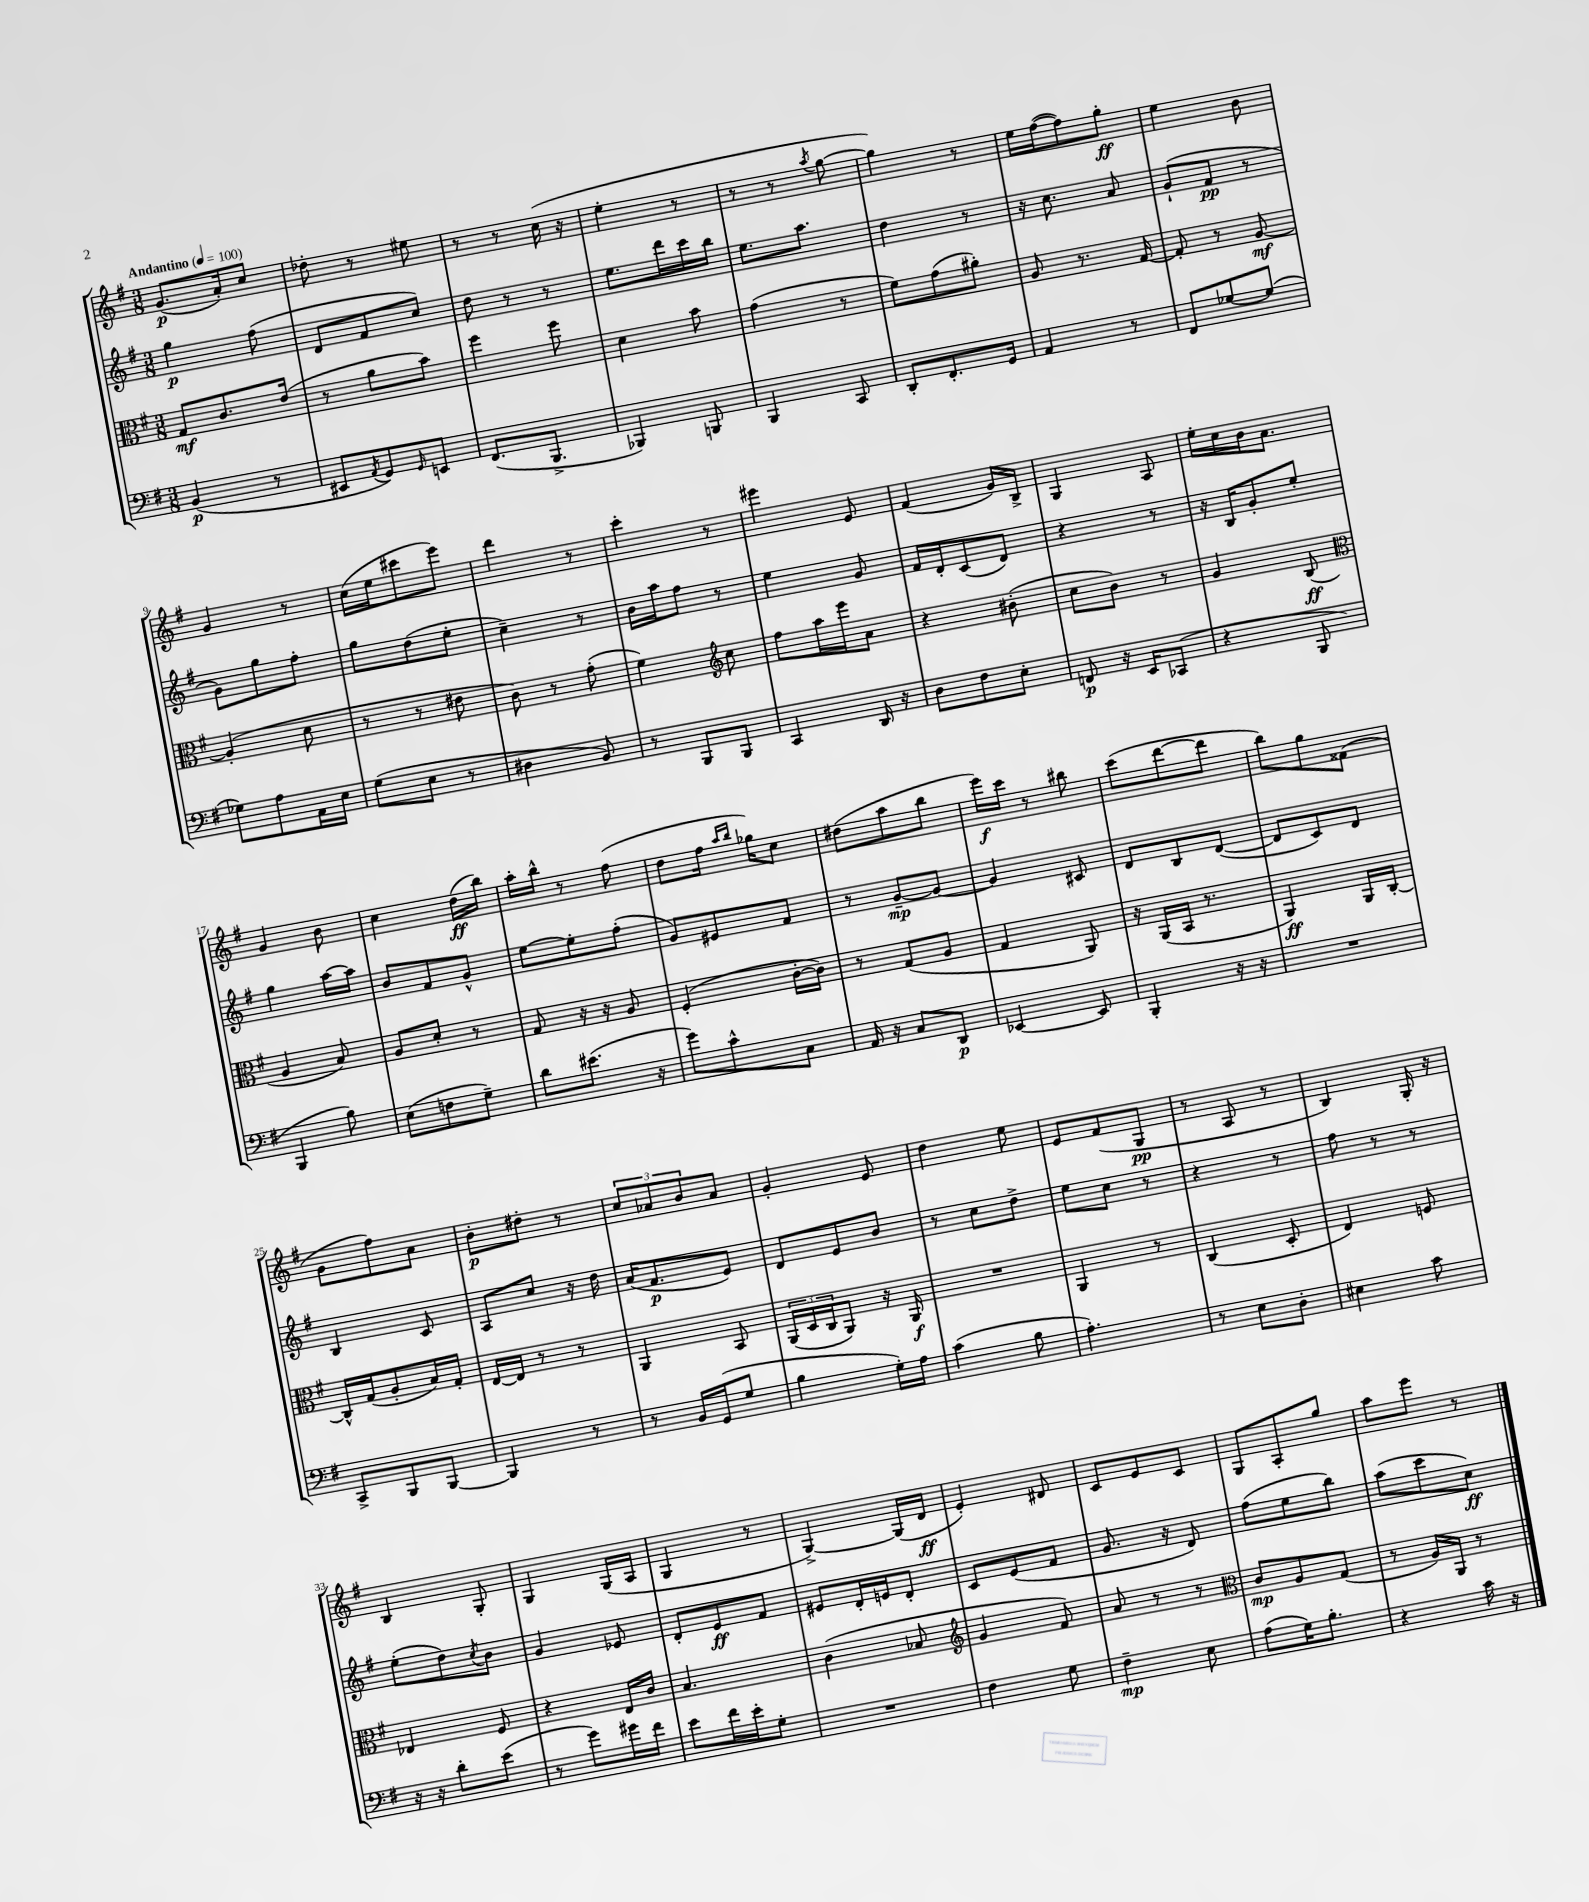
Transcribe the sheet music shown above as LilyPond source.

<<
\new StaffGroup <<
\new Staff = "s0" {
    \clef treble \key g \major \numericTimeSignature \time 3/8 \tempo "Andantino" 4 = 100
    g'8.\p( a'16-.) c''8 |
    des''8-. r8 eis''8 |
    r8 r8 c''16( r16 |
    e''4-. r8 |
    r8 r8 \acciaccatura { a''8 } g''8~ |
    g''4) r8 |
    e''16 fis''16~( fis''8) g''8-.\ff |
    e''4 b'8 |
    g'4 r8 |
    c''16( e''16 cis'''8 e'''8) |
    d'''4 r8 |
    c'''4-. r8 |
    eis'''4 e'8 |
    fis'4( g'16) b16-> |
    g4 a8 |
    e''16-. c''16 b'16 a'8. |
    g'4 b'8 |
    c''4 d''16\ff( b''16) |
    a''16-. b''16-^ r8 fis''8( |
    d''8 fis''16 \grace { a''16 b''16 } ges''16) c''8 |
    dis''8( a''8 b''8 |
    e'''16\f) c'''16 r8 bis''8 |
    c'''8( d'''8~ d'''8 |
    b''8) g''8 fisis'8( |
    g'8 fis''8) a'8 |
    b'8-.\p dis''8-. r8 |
    \tuplet 3/2 { c''8 aes'8 b'8 } aes'8 |
    g'4-. e'8 |
    d''4 e''8 |
    e'8 fis'8( g8\pp |
    r8 a8 r8 |
    b4) g16-. r16 |
    b4 g8-. |
    g4 g16( a16 |
    g4 r8 |
    g4~->) g16( d'16\ff |
    e'4-.) dis'8 |
    c'8 e'8 c'8 |
    g8 a8-. g''8 |
    a''8 e'''8 r8 \bar "|." |
}
\new Staff = "s1" {
    \clef treble \key g \major \numericTimeSignature \time 3/8
    g''4\p fis''8( |
    d'8 fis'8 c''8) |
    d''8 r8 r8 |
    e''8. d'''16 c'''16 b''16 |
    e''8. a''8. |
    d''4 r8 |
    r16 c''8. a'8 |
    g'8-!( fis'8\pp r8 |
    g'8) g''8 fis''8-. |
    g''8 d''8( e''8-. |
    c''4--) r8 |
    b'16 a''16 fis''8 r8 |
    e''4 g'8 |
    fis'16 d'16-. c'8( d'8) |
    r4 r8 |
    r16 b16 g'8-. e''8-. |
    g''4 a''16~ a''16 |
    b'8 fis'8 g'8-^ |
    e''8~ e''8-. fis''8-.( |
    g'8) eis'8 fis'8 |
    r8 g'8~--\mp g'8~ |
    g'4 cis'8 |
    d'8 b8 d'8~( |
    d'8 c'8) d'8 |
    b4 c'8 |
    a8 c''8 r16 d''16 |
    a'16( fis'8.\p e'8) |
    d'8 e'8 b'8 |
    r8 c''8 d''8-> |
    e''8 c''8 r8 |
    r4 r8 |
    fis''8 r8 r8 |
    e''8-.( d''8) \acciaccatura { c''8 } b'8 |
    g'4 ees'8 |
    d'8-. e'8\ff fis'8 |
    eis'8 d'16-. e'16 d'8-. |
    c'8 e'8( fis'8 |
    g'8. r16 d'8) |
    fis''8( e''8 b''8) |
    a''8( c'''8 c''8\ff) \bar "|." |
}
\new Staff = "s2" {
    \clef alto \key g \major \numericTimeSignature \time 3/8
    g8\mf c'8. e'16( |
    r8 a'8 b'8) |
    fis''4 fis''8 |
    d'4 b'8 |
    g'4( r8 |
    fis'8) g'8( ais'8-.) |
    a8 r8. g16~ |
    g8-. r8 a8~\mf |
    a4-.( d'8 |
    r8 r8 eis'8 |
    c'8) r8 g'8-.( |
    fis'4) \clef treble c''8 |
    fis''8 a''16 e'''16 a'8 |
    r4 bis'8-.( |
    c''8 b'8) r8 |
    g'4 b8\ff( |
    \clef alto a4 b8) |
    a8 d'8-. r8 |
    g8 r16 r16 a8 |
    fis4-.( c'16~-. c'16) |
    r8 g8( a8 |
    g4 a,8) |
    r16 a,16( b,16 r8. |
    a,4\ff) a,16 c16~-. |
    c16-^ g16( a8-. b16) g16-. |
    e16~ e16 r8 r8 |
    a,4 b,8 |
    \tuplet 3/2 { a,16( d16 c16 } a,8) r16 a,16\f |
    R4. |
    a,4 r8 |
    c4( d8-. |
    e4) f8 |
    ees4 fis8 |
    r4 e16 c'16 |
    b4. |
    c'4( bes8 |
    \clef treble g'4 fis'8) |
    a'8 r8 r8 |
    \clef alto c'8\mp a8 g8( |
    r8 a16) a,16 r8 \bar "|." |
}
\new Staff = "s3" {
    \clef bass \key g \major \numericTimeSignature \time 3/8
    b,4\p( r8 |
    eis,8 \acciaccatura { a,8 } g,8) \grace { g,16 } e,8 |
    fis,8.( b,,8.-> |
    bes,,4) b,,8 |
    b,,4 c,8 |
    d,8-. fis,8.-. g,16 |
    a,4 r8 |
    fis,8 ges8~ ges8( |
    ges8) a8 a,16 e16 |
    g8( e8 r8 |
    dis4 b,8) |
    r8 b,,8 b,,8 |
    c,4 d,16 r16 |
    d8 fis8 e8-. |
    f,8\p r16 e,16 ces,8( |
    r4 b,,8 |
    b,,4 b8) |
    e8( f8 g8--) |
    d'8 eis'8.( r16 |
    g'8) c'8-^ c8 |
    a,16 r16 c8 d,8\p |
    ees,4~ ees,8 |
    b,,4-. r16 r16 |
    R4. |
    c,8-> b,,8 b,,8~ |
    b,,4 r8 |
    r8 b,16 g,16( g8 |
    b4 g16-.) a16 |
    c'4( b8 |
    a4.-.) |
    r8 e8 d8-. |
    eis4 c'8 |
    r16 r16 d'8-. e'8( |
    r8 g'8) gis'16 fis'16 |
    e'8 fis'16 e'16-. g8-. |
    R4. |
    fis4 g8 |
    fis4--\mp e8 |
    a8( g16) b8.-. |
    r4 c'16 r16 \bar "|." |
}
>>
>>
